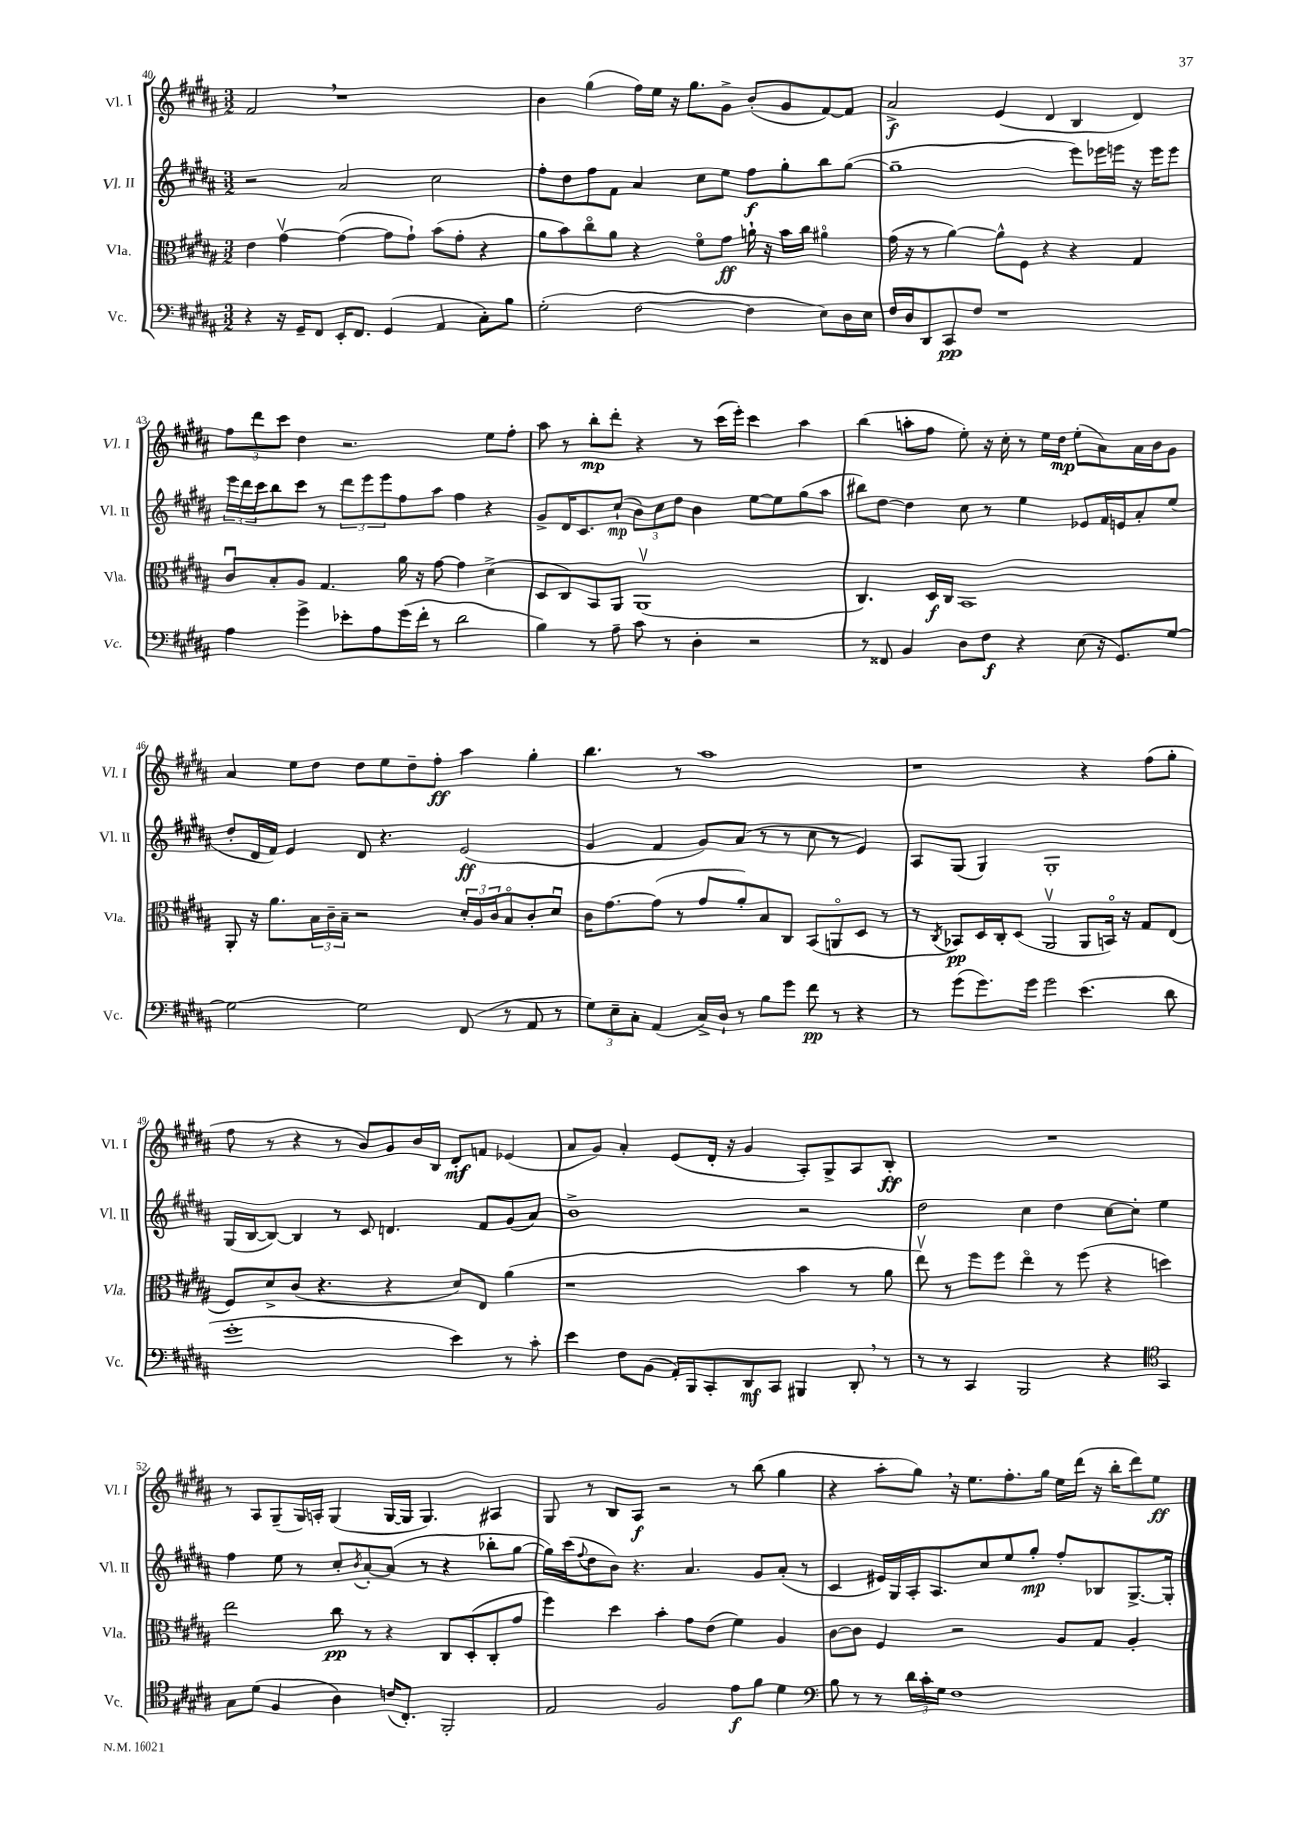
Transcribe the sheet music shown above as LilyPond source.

<<
\new StaffGroup <<
\new Staff = "s0" \with { instrumentName = "Vl. I" shortInstrumentName = "Vl. I" } {
    \clef treble \key b \major \numericTimeSignature \time 3/2
    fis'2 \breathe r1 |
    b'4 gis''4( fis''16) e''16 r16 gis''8. gis'8-> b'8-.( gis'8 fis'8~) fis'8 |
    ais'2->\f e'4( dis'4 b4 dis'4) |
    \tuplet 3/2 { fis''8 dis'''8 cis'''8 } dis''4 r2. e''8 fis''8-. |
    ais''8 r8 b''8-.\mp dis'''8-. r4 r8 cis'''16( e'''16-.) cis'''4 ais''4 |
    b''4( a''8-. fis''8 e''8-.) r16 cis''16-. r8 e''16 dis''16\mp e''8-.( ais'8) ais'16 b'16 gis'8 |
    ais'4 e''8 dis''8 dis''8 e''8 dis''8-- fis''8-.\ff ais''4 gis''4-. |
    b''4. r8 ais''1 |
    r1 r4 fis''8( gis''8-. |
    fis''8 r8 r4 r8 b'8) gis'8 b'16 b16 dis'8-.\mf f'8 ees'4( |
    ais'8 gis'8) ais'4-. e'8( dis'16-. r16 gis'4 ais8-.) gis8-> ais8 b8-.\ff |
    R1. |
    r8 ais8 gis8--( gis16) a16-. gis4( gis16~ gis16 gis4.) ais4 |
    gis8 r8 b8 ais8\f r2 r8 b''8( gis''4 |
    r4 ais''8-. gis''8) \breathe r16 e''8. fis''8.-. gis''16 e''16 dis'''16( r16 b''16-. dis'''8) e''8\ff \bar "|." |
}
\new Staff = "s1" \with { instrumentName = "Vl. II" shortInstrumentName = "Vl. II" } {
    \clef treble \key b \major \numericTimeSignature \time 3/2
    r2 ais'2 cis''2 |
    fis''8-. dis''8 fis''8 fis'8 ais'4 cis''8 e''8 fis''8\f gis''8-. b''8 gis''8~( |
    gis''1-- e'''8) ees'''16 e'''16 r16 e'''16 e'''8 |
    \tuplet 3/2 { e'''16 dis'''16 cis'''16 } b''8 cis'''8 r8 \tuplet 3/2 { dis'''8 e'''8 e'''8 } fis''8 ais''8 fis''4 r4 |
    gis'8-> dis'16 cis'8. cis''8-!\mp( \tuplet 3/2 { b'8) cis''8 dis''8 } b'4 e''8~ e''8 gis''8( ais''8 |
    bis''8) dis''8~ dis''4 cis''8 r8 e''4 ees'8 fis'16 e'16 ais'8-. e''8( |
    dis''8-. dis'16 fis'16) e'4 dis'8 r4. e'2\ff( |
    gis'4 fis'4 gis'8) ais'8( r8 r8 cis''8 r8 e'4) |
    ais8 gis8( gis4) gis1-. |
    gis16( b16~ b8~) b4 r8 cis'8 d'4. fis'8 gis'8( ais'8) |
    b'1-> r2 |
    dis''2 cis''4 dis''4 cis''8~ cis''8-. e''4 |
    fis''4 e''8 r8 cis''8-. \acciaccatura { b'8 } ais'8~-. ais'8( r8 r4 bes''8-. gis''8~ |
    gis''16) cis'''16( \appoggiatura { fis''8 } dis''8 b'8) r4. ais'4. gis'8 ais'8-.( r8 |
    cis'4 eis'16) gis16 ais16-. ais8. cis''8 e''8 gis''8-.\mp fis''8-. bes8 gis8.~-> gis16-. \bar "|." |
}
\new Staff = "s2" \with { instrumentName = "Vla." shortInstrumentName = "Vla." } {
    \clef alto \key b \major \numericTimeSignature \time 3/2
    e'4 gis'4~\upbow gis'4~( gis'8 gis'8-!) b'8( gis'8-. r4 |
    ais'8 b'8) cis''8\flageolet ais'8 r4 fis'8\flageolet gis'8\ff a'16-! r16 b'16 cis''16 ais'4\flageolet |
    gis'16( r16 r8 ais'4~) ais'8-^ fis8 r4 r4 gis4 |
    cis'8\downbow b8-. ais8 gis4. ais'16 r16 gis'8~ gis'4 dis'4->( |
    dis8 cis8) b,8 ais,8 ais,1\upbow( |
    cis4.) dis16\f cis16 b,1 |
    ais,8-. r16 ais'8. \tuplet 3/2 { b16 cis'16-- b16-- } r2 \tuplet 3/2 { dis'16-. ais16 cis'16 } b8\flageolet cis'8-. dis'8\downbow |
    cis'16 gis'8.~ gis'8( r8 gis'8 ais'8-.) b8 cis8 b,8( a,8\flageolet dis8 r8 |
    r8 \acciaccatura { cis8 } bes,8\pp) dis16 cis16-. dis8( ais,2\upbow ais,8 b,16\flageolet) r16 gis8 e8( |
    fis8) dis'8-> cis'8( r4. r4 dis'8) e8 ais'4( |
    r1 b'4 r8 ais'8 |
    e''8\upbow) r8 fis''8 fis''8 e''4\flageolet r8 fis''8( r4 d''4) |
    e''2 cis''8\pp r8 r4 cis8 dis8-.( cis8-. gis'8 |
    fis''4) dis''4 b'4-. gis'8 e'8( fis'4) ais4 |
    cis'8~ cis'8 fis4 r2 ais8 gis8 ais4-. \bar "|." |
}
\new Staff = "s3" \with { instrumentName = "Vc." shortInstrumentName = "Vc." } {
    \clef bass \key b \major \numericTimeSignature \time 3/2
    r4 r16 gis,16-- fis,8 e,16-. fis,8. gis,4( ais,4 cis8-.) b8 |
    gis2-.( fis2~ fis4 e8) dis16 e16 |
    fis16 dis16 dis,8 cis,8\pp fis8 r1 |
    ais4 gis'4-> ees'8-. ais8 gis'16( fis'16-. r8 dis'2 |
    b4) r8 ais8-- cis'8 r8 dis4-. r2 |
    r8 fisis,8 b,4 dis8 fis8\f r4 e8( r16 gis,8.) gis8~ |
    gis2~ gis2 fis,8( r8 ais,8 r8 |
    \tuplet 3/2 { gis8) e8-- cis8-. } ais,4( cis16->) dis16-! r8 b8 gis'8 fis'8\pp r8 r4 |
    r8 gis'8( gis'8.) gis'16 gis'2 e'4.( dis'8 |
    gis'1-. e'4) r8 cis'8-. |
    e'4 fis8 b,8( ais,16-.) b,,16 cis,8-. dis,8\mf cis,8 bis,,4 dis,8-. \breathe r8 |
    r8 r8 cis,4 b,,2 r4 \clef tenor gis,4 |
    gis8 dis'8( fis4 ais4) c'16( cis8.-.) fis,2-. |
    e2 fis2 e'8\f fis'8 dis'4 |
    \clef bass b8 r8 r8 \tuplet 3/2 { dis'16 cis'16-. gis16 } fis1 \bar "|." |
}
>>
>>
\layout { \context { \Score currentBarNumber = #40 } }
